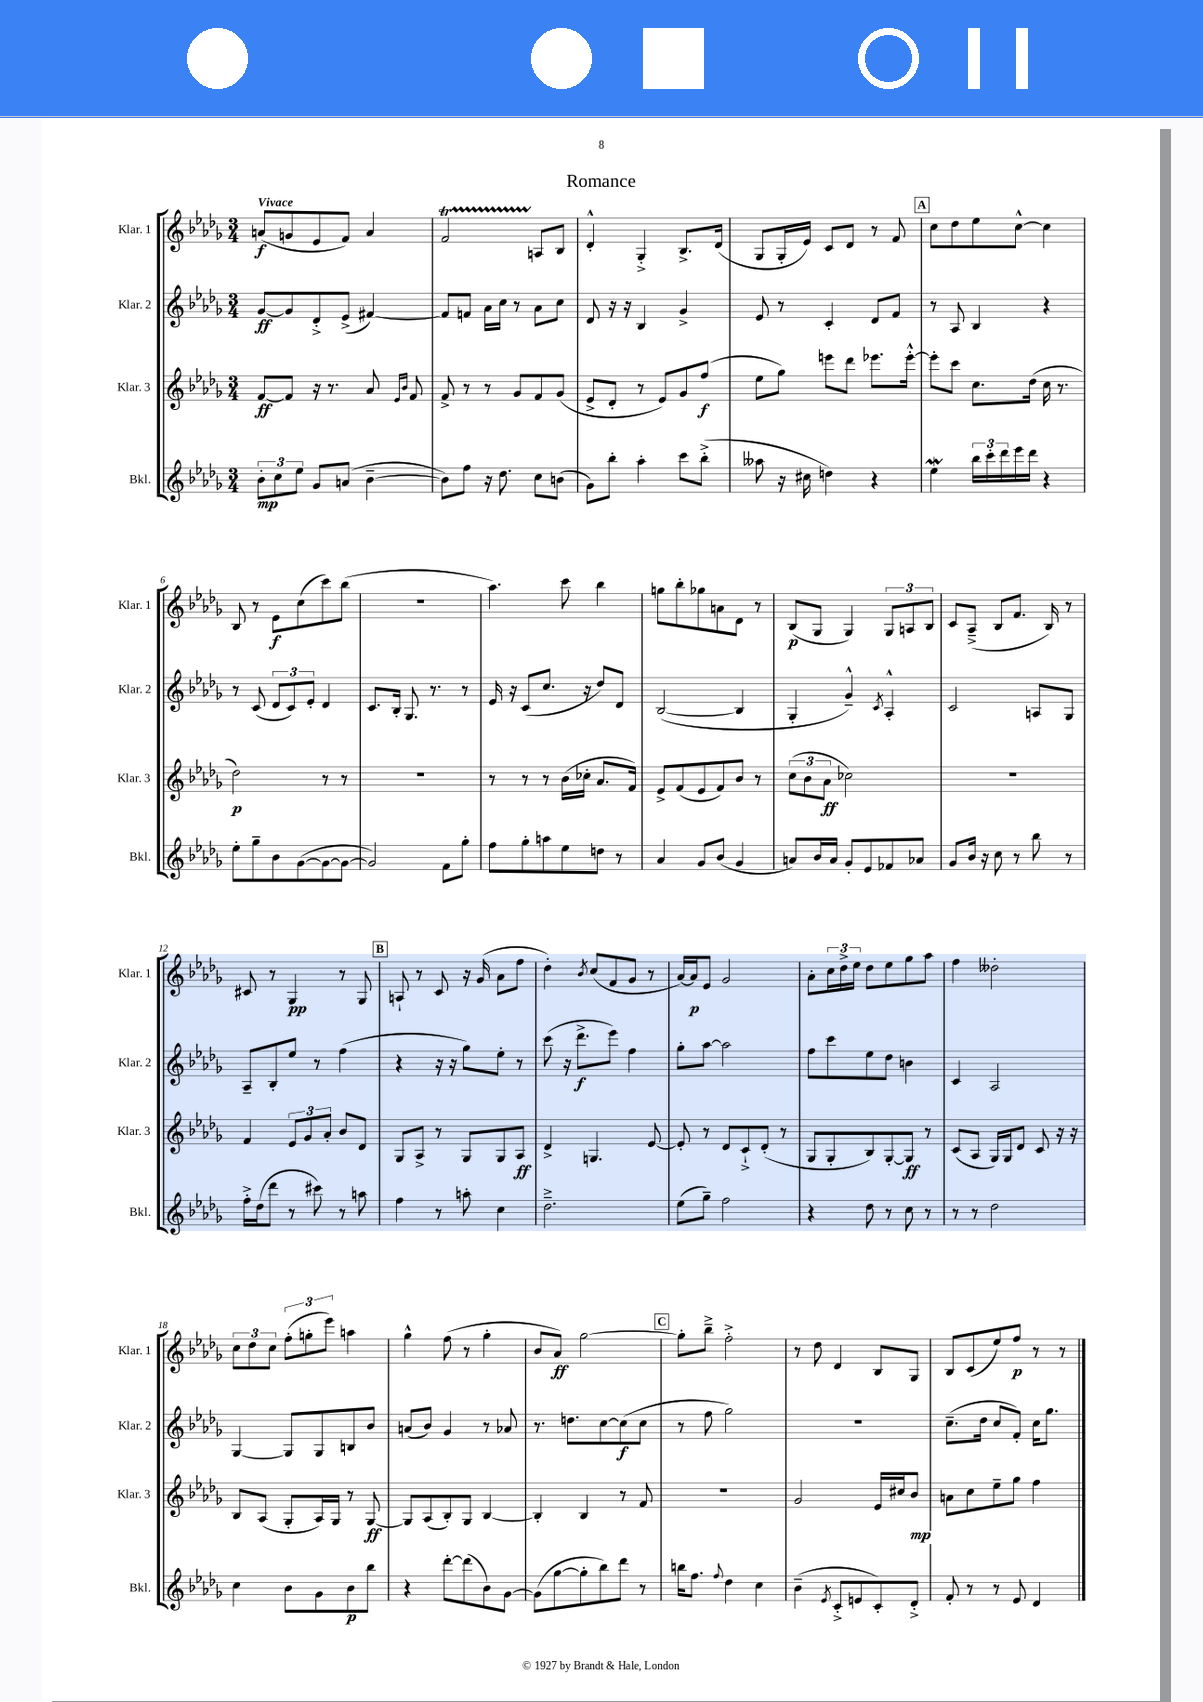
\header { title = "Romance" }
<<
\new StaffGroup <<
\new Staff = "s0" \with { instrumentName = "Klar. 1" shortInstrumentName = "Klar. 1" } {
    \clef treble \key des \major \numericTimeSignature \time 3/4 \tempo "Vivace"
    a'8\f( g'8 ees'8 f'8) a'4 |
    f'2\startTrillSpan a8\stopTrillSpan bes8 |
    des'4-.-^ ges4-.-> bes8.-> des'16( |
    ges8 ges16-. ees'16) c'8 des'8 r8 f'8 |
    \mark \markup { \box "A" } c''8 des''8 ees''8 c''8~-^ c''4 |
    bes8 r8 ees'8\f c''8( c'''8) bes''8( |
    R2. |
    aes''4.) c'''8 bes''4 |
    g''8 bes''8-. ges''8 a'8 des'8 r8 |
    bes8\p( ges8 ges4) \tuplet 3/2 { ges8 a8 bes8 } |
    c'8 aes8--->( bes8 f'8. bes16) r8 |
    cis'8 r8 ges4\pp r8 ges8 |
    \mark \markup { \box "B" } a8-! r8 c'8 r16 ges'16( aes'8 f''8 |
    des''4-.) \acciaccatura { bes'8 } c''8( f'8 ges'8 r8 |
    aes'16~) aes'16\p ees'8 ges'2 |
    aes'8-. \tuplet 3/2 { c''16 des''16-> ees''16 } des''8 ees''8 ges''8 aes''8 |
    f''4 deses''2-. |
    \tuplet 3/2 { c''8 des''8 c''8 } \tuplet 3/2 { f''8-.( g''8-. ees'''8) } a''4 |
    ges''4-^ f''8( r8 ges''4-. |
    bes'8 aes'8\ff) ges''2~ |
    \mark \markup { \box "C" } ges''8-. bes''8---> f''2-.-> |
    r8 des''8 des'4 bes8 ges8 |
    bes8 c'8( ees''8) f''8\p r8 r8 \bar "|." |
}
\new Staff = "s1" \with { instrumentName = "Klar. 2" shortInstrumentName = "Klar. 2" } {
    \clef treble \key des \major \numericTimeSignature \time 3/4
    ges'8~\ff ges'8 des'8-.-> ees'8->( fis'4~) |
    fis'8 f'8 aes'16 c''16 r8 aes'8 c''8 |
    des'8 r16 r16 bes4 ges'4-> |
    ees'8 r8 c'4-. des'8 f'8 |
    \mark \markup { \box "A" } r8 aes8 bes4 r4 |
    r8 c'8( \tuplet 3/2 { des'8 c'8) ees'8-. } des'4 |
    c'8. bes16-. ges8. r8. r8 |
    ees'16 r16 c'8( c''8. r16 des''8) des'8 |
    bes2~( bes4 |
    ges4-. ges'4---^) \acciaccatura { c'8 } aes4-.-^ |
    c'2 a8 ges8 |
    aes8-- bes8-. ees''8 r8 f''4( |
    \mark \markup { \box "B" } r4 r16 r16 ges''8) ees''8-. r8 |
    c'''8( r16 des'''8.->\f ees'''8) f''4 |
    ges''8-. aes''8~ aes''2 |
    f''8 c'''8 ees''8 des''8 b'4 |
    c'4 aes2 |
    ges4~ ges8 ges8 b8 bes'8 |
    a'8( bes'8) ges'4 r8 aes'8 |
    r8. d''8. c''8~ c''8\f( c''8 |
    \mark \markup { \box "C" } r8 f''8 ges''2) |
    R2. |
    c''8.--( des''16 c''8 f'8-.) c''16 ges''8. \bar "|." |
}
\new Staff = "s2" \with { instrumentName = "Klar. 3" shortInstrumentName = "Klar. 3" } {
    \clef treble \key des \major \numericTimeSignature \time 3/4
    f'8~\ff f'8 r16 r8. aes'8 \grace { ees'16 bes'16 } f'8 |
    f'8-> r8 r8 ges'8 f'8 ges'8( |
    ees'8-> des'8-. r8 ees'8) ges'8 f''8\f( |
    ees''8 ges''8) e'''8 des'''8 ees'''8. ees'''16~-.-^ |
    \mark \markup { \box "A" } ees'''8-. c'''8 c''8. des''16( c''16 r8. |
    des''2\p) r8 r8 |
    R2. |
    r8 r8 r8 bes'16( ces''16-. aes'8. f'16) |
    ees'8-> f'8( ees'8 f'8) bes'8 r8 |
    \tuplet 3/2 { c''8( bes'8 aes'8\ff } ces''2) |
    R2. |
    f'4 \tuplet 3/2 { ees'8 ges'8 aes'8-. } bes'8 des'8 |
    \mark \markup { \box "B" } ges8 aes8-> r8 ges8 ges8 aes8\ff |
    des'4-> g4. ees'8~ |
    ees'8-. r8 des'8 c'8-!-> des'8-.( r8 |
    ges8 ges8-. bes8) ges8~-. ges8\ff r8 |
    c'8( aes8 ges16) ges16 des'8 c'8 r16 r16 |
    bes8 aes8( ges8-. aes16) ges16 r8 ges8~\ff |
    ges8 aes8( bes8-.) ges8 bes4~ |
    bes4-. bes4 r8 f'8 |
    \mark \markup { \box "C" } R2. |
    ges'2 ees'16 cis''16 bes'8\mp |
    a'8 c''8 ees''8-- ges''8 f''4 \bar "|." |
}
\new Staff = "s3" \with { instrumentName = "Bkl." shortInstrumentName = "Bkl." } {
    \clef treble \key des \major \numericTimeSignature \time 3/4
    \tuplet 3/2 { bes'8-.\mp c''8 ees''8 } ges'8 a'8( bes'4~-- |
    bes'8) f''8 r16 des''8. c''8 b'8( |
    ges'8) bes''8-. aes''4-. c'''8 bes''8-.->( |
    aeses''8 r16 cis''16 d''4) r4 |
    \mark \markup { \box "A" } ees''4\mordent \tuplet 3/2 { bes''16 c'''16-. des'''16 } ees'''16 des'''16 r4 |
    ees''8-. ges''8-- bes'8 ges'8~( ges'8~ ges'8~ |
    ges'2) f'8 ges''8-. |
    f''8 ges''8-. a''8 ees''8 d''8 r8 |
    aes'4 ges'8 bes'8( ges'4 |
    a'8) bes'16 a'16 ges'8-. ees'8 fes'8 aes'8 |
    ges'8 bes'16 r16 c''8 r8 bes''8 r8 |
    f''16-.-> des''16( des'''8 r8 cis'''8) r8 a''8 |
    \mark \markup { \box "B" } f''4 r8 a''8-. c''4 |
    des''2.---> |
    ees''8( ges''8--) f''2 |
    r4 des''8 r8 c''8 r8 |
    r8 r8 des''2 |
    c''4 bes'8 ges'8 bes'8\p bes''8 |
    r4 des'''8~-. des'''8( bes'8) ges'8~ |
    ges'8( ges''8~ ges''8-. bes''8) des'''8 r8 |
    \mark \markup { \box "C" } b''16 f''8. \appoggiatura { f''8 } des''4 c''4 |
    bes'4--( \acciaccatura { ees'8 } c'8-.-> e'8 c'8-.) des'8-.-> |
    f'8-. r8 r8 ees'8 des'4 \bar "|." |
}
>>
>>
